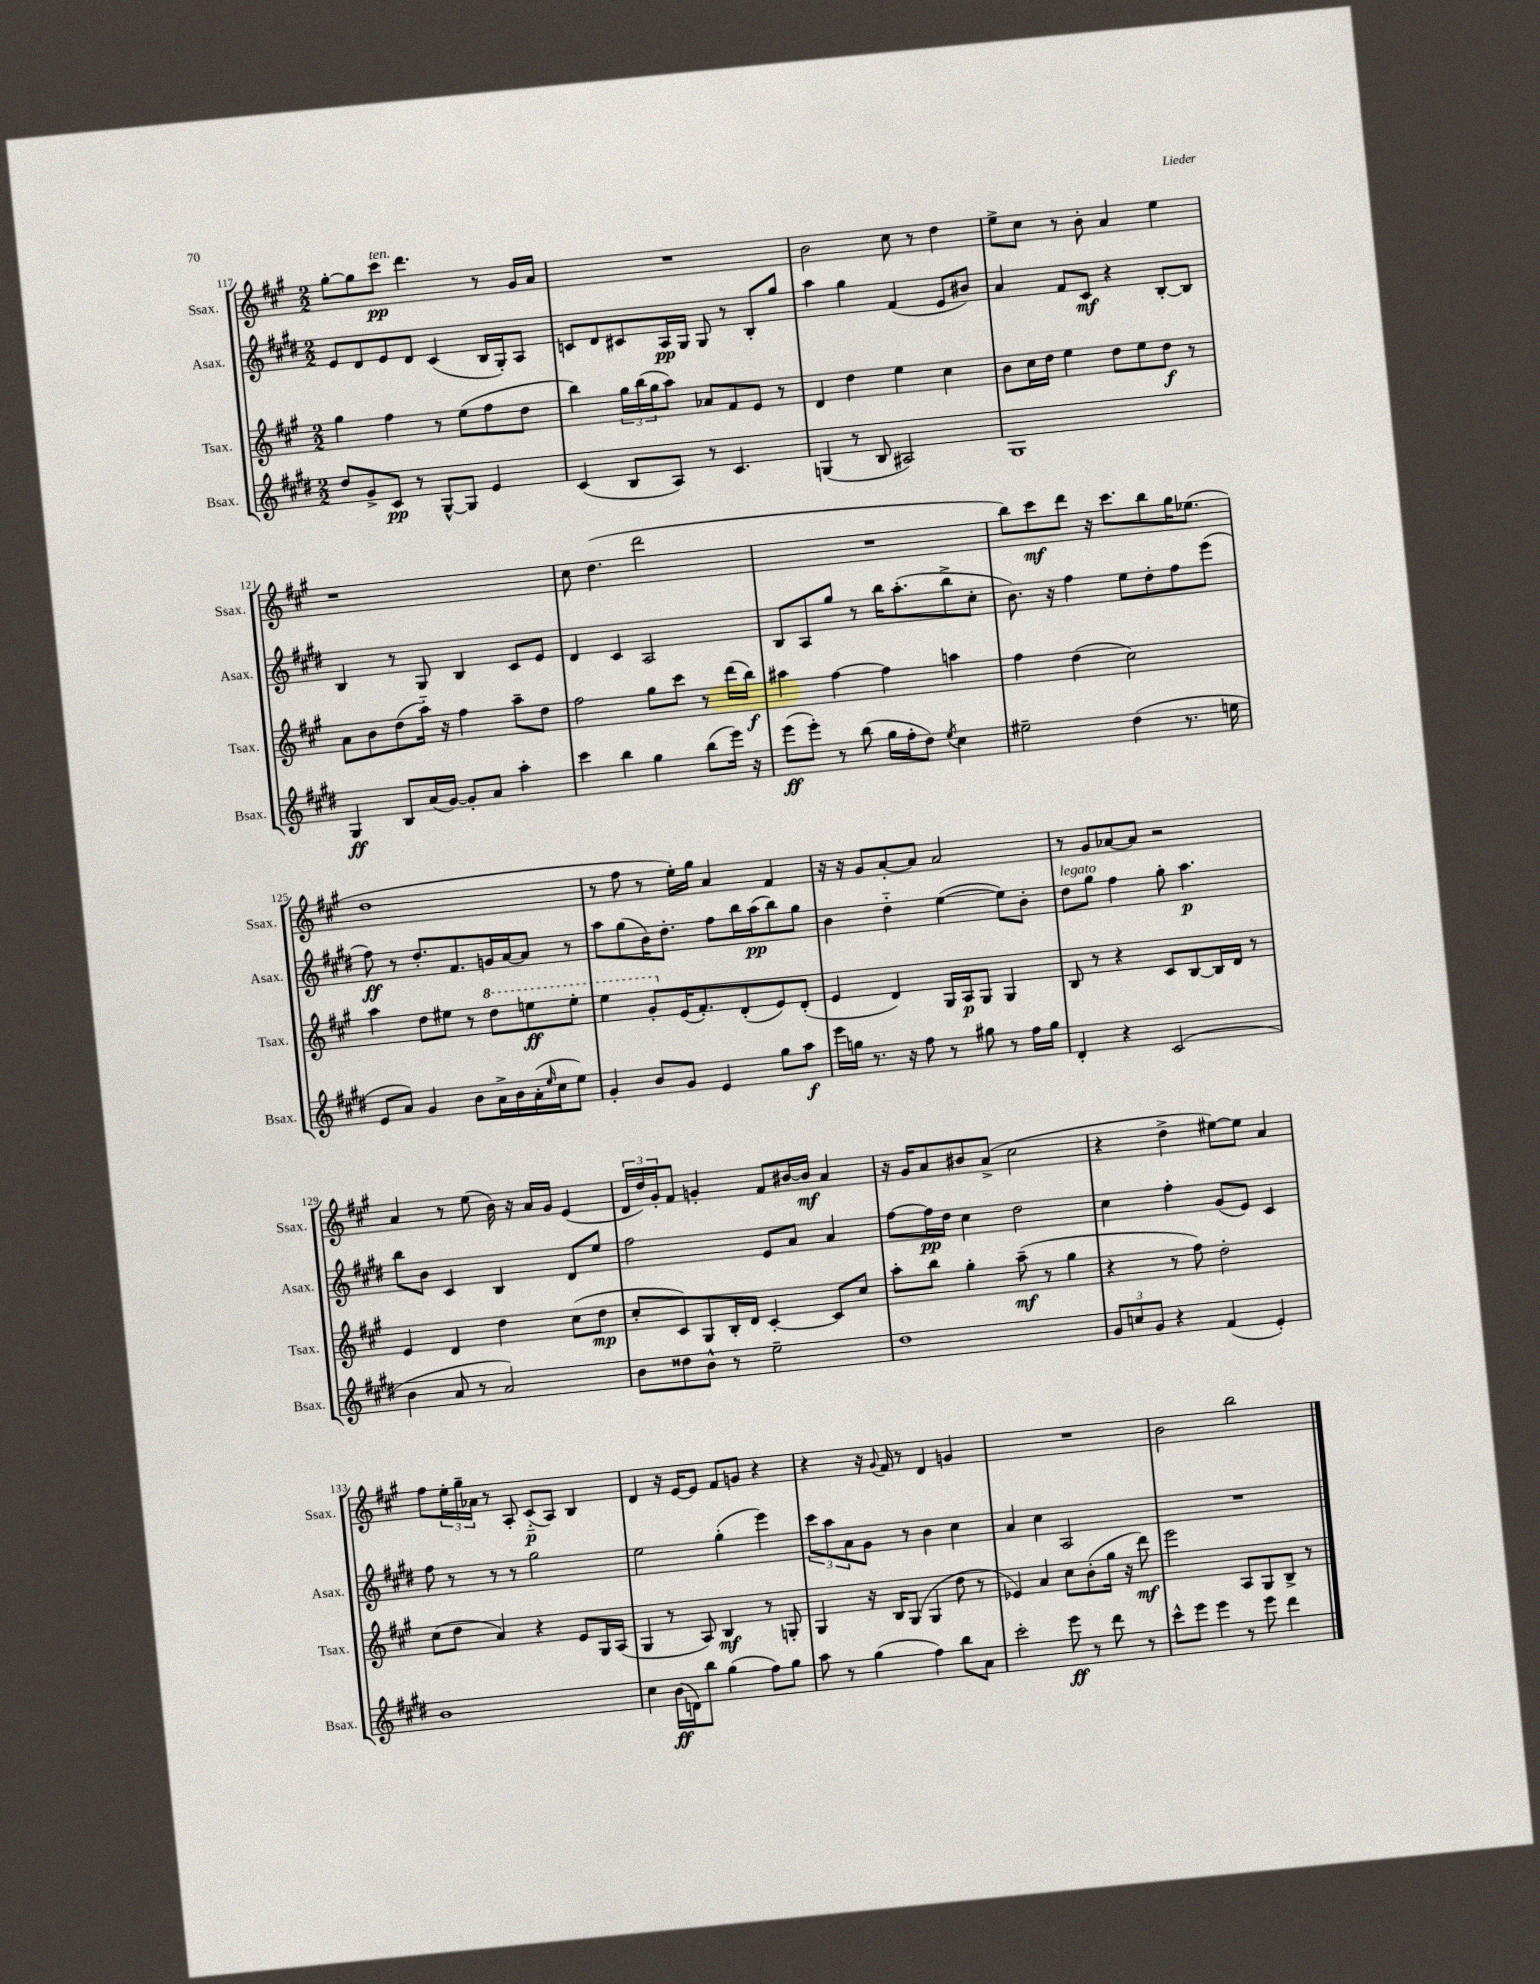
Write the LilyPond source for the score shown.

<<
\new StaffGroup <<
\new Staff = "s0" \with { instrumentName = "Ssax." shortInstrumentName = "Ssax." } {
    \clef treble \key a \major \numericTimeSignature \time 2/2
    gis''8~-. gis''8 cis'''8\pp^\markup { \italic "ten." } d'''4. r8 gis'16 a'16 |
    R1 |
    b'2 cis''8 r8 d''4 |
    e''8-> cis''8 r8 b'8-. a'4 e''4 |
    r1 |
    cis''8 d''4.( d'''2 |
    R1 |
    b''8) cis'''8\mf d'''8 r16 cis'''8. b''8 gis''16 ees''8.( |
    d''1 |
    r8 fis''8 r8 e''16-.) gis''16 a'4 fis'4 |
    r16 r16 gis'8 a'8~-. a'8 a'2 |
    r8 gis'8 aes'8~ aes'8 r2 |
    a'4 r8 e''8( b'16) r16 a'16 gis'16 e'4( |
    \tuplet 3/2 { d'16 d''16) gis'16-. } fis'8 g'4-. fis'8 bis'16~ bis'16\mf a'4 |
    r16 gis'16 a'8 bis'8 a'8->( cis''2 |
    r4 d''4-> eis''8~) eis''8 a'4 |
    fis''8 \tuplet 3/2 { e''16-. gis''16-- aes'16 } r8 a8-. cis'8-_\p( a8) b4 |
    d'4 r16 e'16~ e'8 fis'8 g'8 r4 |
    r4 r16 \appoggiatura { gis'8 } fis'16 r8 d'4 g'4 |
    R1 |
    b'2 b''2 \bar "|." |
}
\new Staff = "s1" \with { instrumentName = "Asax." shortInstrumentName = "Asax." } {
    \clef treble \key e \major \numericTimeSignature \time 2/2
    e'8 dis'8 e'8 dis'8 cis'4( b16 gis16-.) a8 |
    c'8 dis'8 cis'8 a16\pp gis16 gis8 r8 b8-. gis''8 |
    a''4 gis''4 fis'4( e'8 bis'8) |
    a'4 fis'8 cis'8\mf r4 b8~-. b8 |
    b4 r8 gis8 b4 cis'8 e'8 |
    dis'4 cis'4 a2 |
    b8 a8 gis''8 r8 b''16 a''8.-.( b''8-> cis''8-. |
    b'8.) r16 fis''4 e''8 dis''8-. fis''8 e'''8( |
    fis''8\ff) r8 dis''8.-. fis'8. g'16 a'16~ a'8 r8 |
    a''8 gis''8( b'16) dis''8.-. fis''8 b''16 a''16\pp( b''8) gis''8 |
    b'4 dis''4-_ e''4~( e''8) b'8-. |
    dis''8^\markup { \italic "legato" } gis''8 fis''4 gis''8-. a''4.\p |
    b''8 b'8 cis'4 b4 dis'8 e''8 |
    fis''2 e'8 a'8 a'4 |
    fis''8~ fis''16\pp dis''16 cis''4 dis''2 |
    cis''4 fis''4-. gis'8( e'8) cis'4 |
    fis''8 r8 r8 r8 gis''2 |
    e''2 gis''4-.( e'''4) |
    \tuplet 3/2 { cis'''8 a''8 a'8 } gis'8 r8 b'4 cis''4 |
    a'4 cis''4 a2 |
    R1 \bar "|." |
}
\new Staff = "s2" \with { instrumentName = "Tsax." shortInstrumentName = "Tsax." } {
    \clef treble \key a \major \numericTimeSignature \time 2/2
    gis''4 fis''4 r8 e''8( fis''8 d''8 |
    b''4) \tuplet 3/2 { gis''16 b''16( gis''16 } a''8) aes'8 fis'8 e'8 r8 |
    d'4 d''4 e''4 cis''4 |
    b'8 cis''16 d''16 e''4 d''8 e''8 d''8\f r8 |
    a'8 b'8 d''8( a''16-_) r16 fis''4 a''8-- d''8 |
    fis''2 gis''8 cis'''8 r8 d'''16( b''16\f) |
    ais''4 fis''4~ fis''4 a''4 |
    fis''4 d''4( cis''2) |
    a''4 d''8 eis''8 r8 \ottava #1 d'''8 e'''!8\ff e'''8-. |
    e'''4 gis''8-. \ottava #0 e'16( fis'8.-.) d'8-.( e'8) d'8-.( |
    e'4 d'4) gis16 a16\p gis8 gis4 |
    b8 r8 r4 cis'8 b8~ b16 d'16 r8 |
    e'4 d'4 d''4 cis''8( d''8\mp |
    cis''8-. cis'8) gis8 b16-. d'16 cis'4~-. cis'8 cis''8 |
    a''8-. b''8 gis''4-. a''8--\mf( r8 gis''4 |
    r4 r8 fis''8) d''2-. |
    cis''8( d''8 a'4) r4 e'8 gis16 a16( |
    gis4 r8 a8) b4\mf r8 g8-. |
    gis4 r16 b16 gis8( gis4 d''8 r8 |
    ees'4) a'4 cis''8 b'8-.( gis''16 r16 d'''8\mf) |
    e'''2 a8 gis8 b8-> r8 \bar "|." |
}
\new Staff = "s3" \with { instrumentName = "Bsax." shortInstrumentName = "Bsax." } {
    \clef treble \key e \major \numericTimeSignature \time 2/2
    dis''8 gis'8-> cis'8\pp r8 gis8~-^ gis8 e'4 |
    cis'4( b8 a8) r8 cis'4. |
    g4( r8 b8 ais2) |
    gis1 |
    gis4\ff b8 a'16( gis'16~) gis'8-. a'8 a''4-. |
    cis'''4 b''4 gis''4 b''8( e'''16) r16 |
    e'''8\ff( e'''8-.) r8 b''8( gis''16 fis''16-. dis''8) \acciaccatura { e''8 } cis''4 |
    eis''2-- dis''4( r8. e''16 |
    e'8 a'8) gis'4 b'8 a'16-> b'16 a'16-.( \grace { e''16 } cis''16 e''8) |
    gis'4-. b'8 gis'8 e'4 gis''8 a''8\f |
    e'''16 g''16 r8. r16 fis''8 r8 gis''8 r8 fis''16 gis''16 |
    dis'4-. r4 cis'2( |
    b'4 a'8 r8 a'2) |
    b'8 disis''8 b'8-^ r8 e''2-- |
    dis''1 |
    \tuplet 3/2 { gis'8 c''8 gis'8 } r4 fis'4( e'4-.) |
    b'1 |
    cis''4 b'16\ff( d'16) b''8 gis''4( fis''8) gis''8 |
    a''8 r8 gis''4( fis''4) b''8 a'8 |
    cis'''2-. e'''8\ff r8 dis'''8 r8 |
    cis'''8-^ e'''8 e'''4 r8 e'''8 dis'''4 \bar "|." |
}
>>
>>
\layout { \context { \Score currentBarNumber = #117 } }
